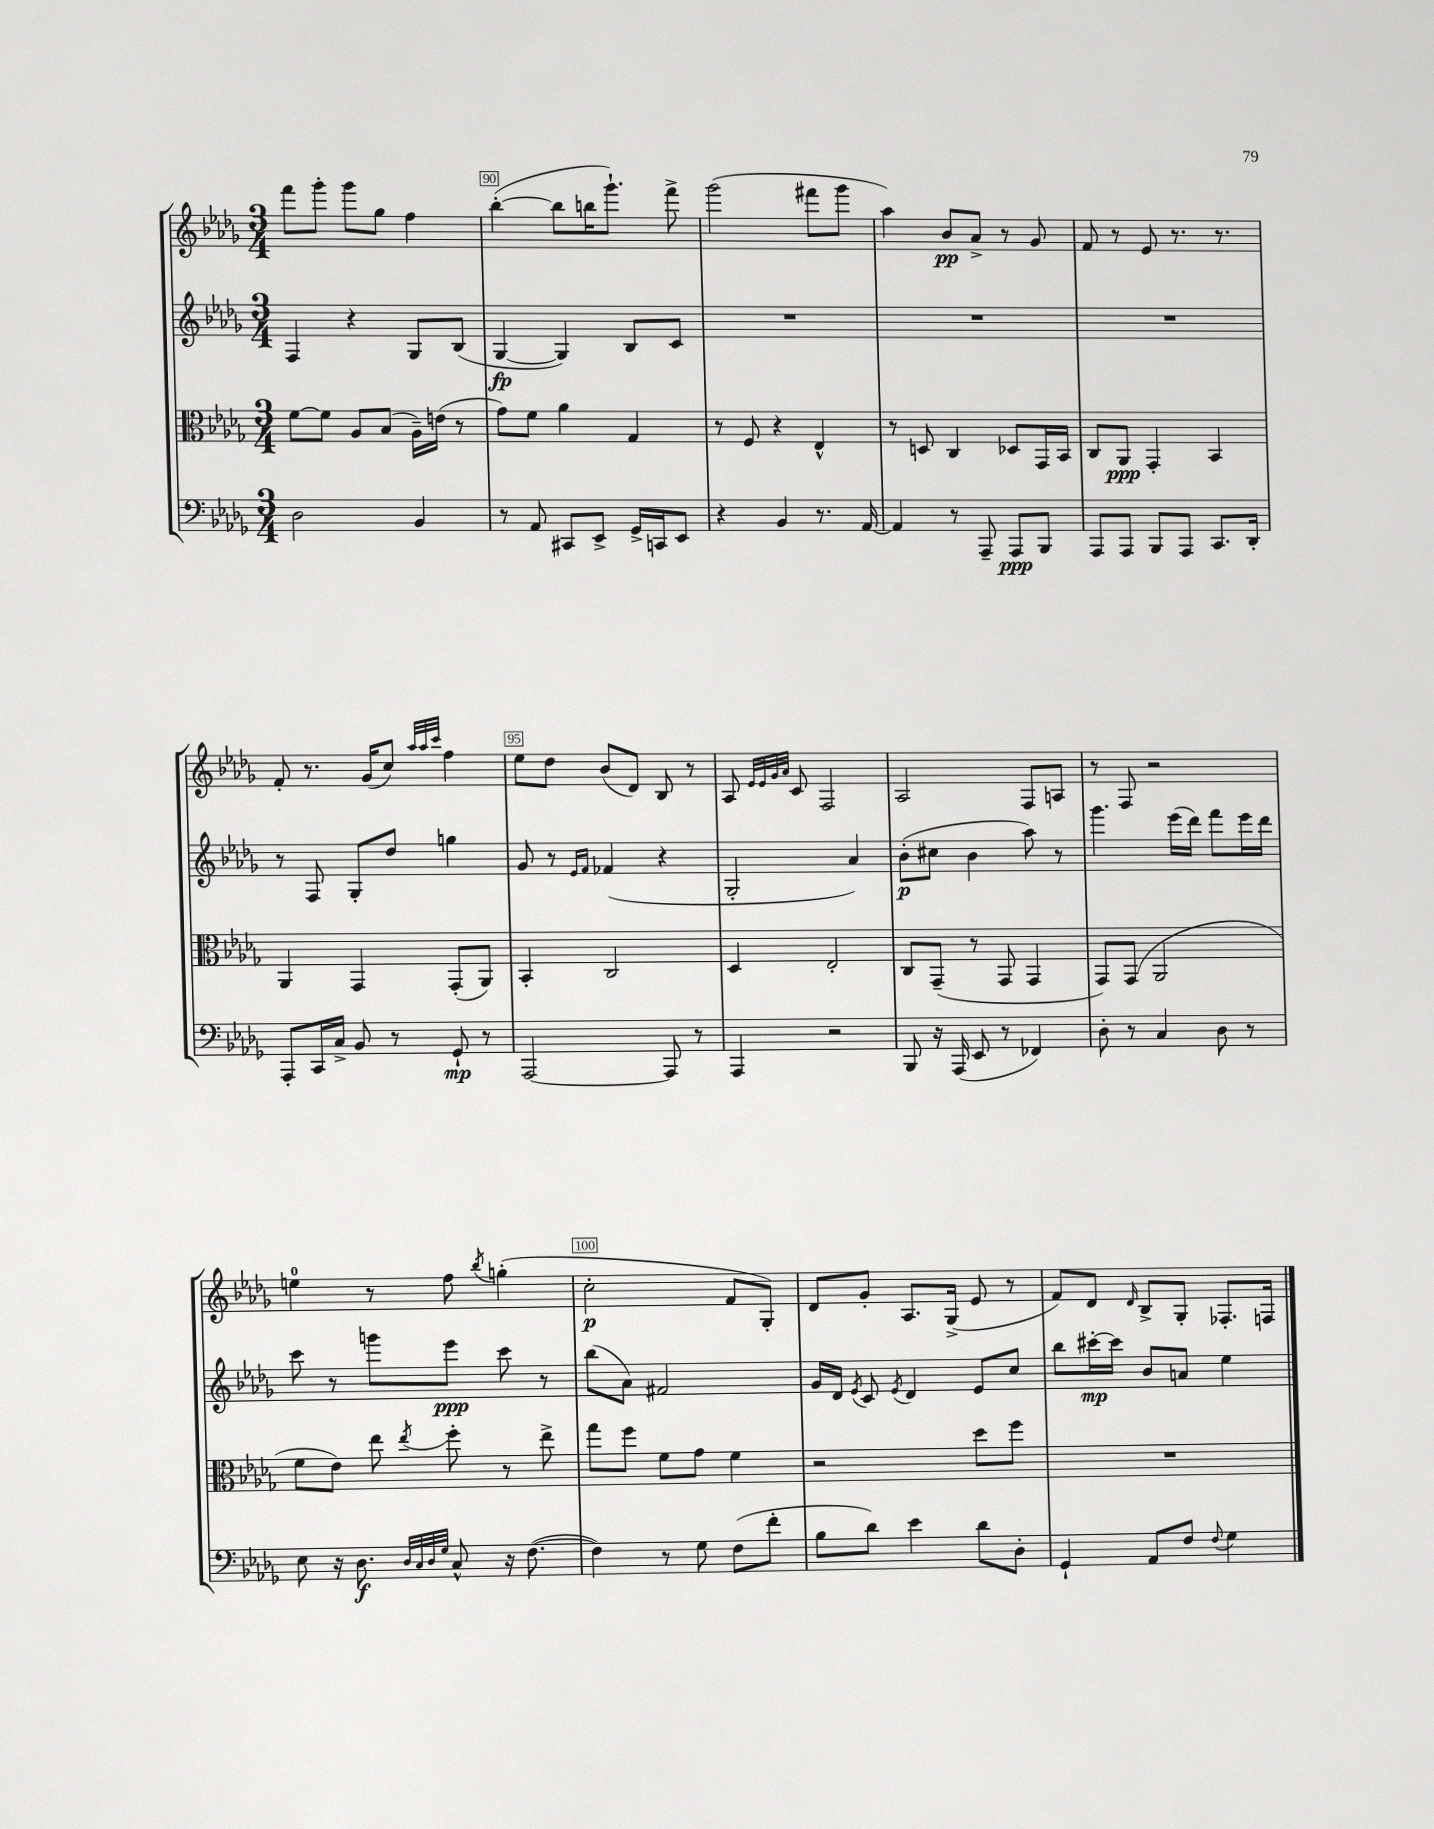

**kern	**kern	**kern	**kern
*staff4	*staff3	*staff2	*staff1
*clefF4	*clefC3	*clefG2	*clefG2
*k[b-e-a-d-g-]	*k[b-e-a-d-g-]	*k[b-e-a-d-g-]	*k[b-e-a-d-g-]
*M3/4	*M3/4	*M3/4	*M3/4
2D-\	[8f\L	4F/	8fff\L
.	8f\]J	.	8ggg-'\J
.	8A-/L	4r	8ggg-\L
.	(8B-/J	.	8gg-\J
4BB-/	16A-~\LL)	8G-/L	4ff\
.	(16e\JJ	.	.
.	8r	(8B-/J	.
=	=	=	=
8r	8g-\L)	[4G-/	([4bb-'\
8AA-/	8f\J	.	.
8CC#/L	4a-\	4G-/])	8bb-\]L
8EE-^/J	.	.	16bb\K
.	.	.	8.ggg-`\J)
16GG-^/LL	4G-/	8B-/L	.
16CC/J	.	.	.
8EE-/J	.	8c/J	8fff^\
=	=	=	=
4r	8r	2.r	(2ggg-\
.	8F/	.	.
4BB-/	4r	.	.
8.r	4E-^^/	.	8fff#\L
.	.	.	8ggg-\J
[16AA-/	.	.	.
=	=	=	=
4AA-/]	8r	2.r	4aa-\)
.	8D/	.	.
8r	4C/	.	8b-/L
8AAA-~/	.	.	8a-^/J
8AAA-/L	8D-/L	.	8r
8BBB-/J	16GG-/L	.	8g-/
.	16BB-/JJ	.	.
=	=	=	=
8AAA-/L	8C/L	2.r	8f/
8AAA-/J	8AA-/J	.	8r
8BBB-/L	4GG-'/	.	8e-/
8AAA-/J	.	.	8.r
8.CC/L	4BB-/	.	.
.	.	.	8.r
16DD-'/Jk	.	.	.
=	=	=	=
8AAA-'/L	4AA-/	8r	8f'/
16CC/L	.	8F/	8.r
16C^/JJ	.	.	.
8BB-/	4GG-/	8G-'/L	.
.	.	.	(16g-/LK
8r	.	8dd-/J	8cc/J)
.	.	.	32qqaa-/LLL
.	.	.	32qqaa-/
.	.	.	32qqccc/JJJ
8GG-`/	(8GG-'/L	4gg\	4ff\
8r	8AA-/J)	.	.
=	=	=	=
[2AAA-/	4BB-'/	8g-/	8ee-\L
.	.	8r	8dd-\J
.	.	16qqe-/LL	.
.	.	16qqf/JJ	.
.	2C/	(4f-/	(8b-/L
.	.	.	8d-/J)
8AAA-/]	.	4r	8B-/
8r	.	.	8r
=	=	=	=
4AAA-/	4D-/	2G-'/	8A-/
.	.	.	32qqe-/LLL
.	.	.	32qqe-/
.	.	.	32qqg-/
.	.	.	32qqa-/JJJ
.	.	.	8c/
2r	2E-'/	.	2F/
.	.	4a-/)	.
=	=	=	=
8BBB-/	8C/L	(8b-'\L	2A-/
16r	(8GG-~/J	8cc#\J	.
(16AAA-/	.	.	.
8EE-/	8r	4b-\	.
8r	8GG-/	.	.
4FF-/)	4GG-/	8aa-\)	8F/L
.	.	8r	8A/J
=	=	=	=
8D-'\	8GG-/L)	4.ggg-\	8r
8r	(8GG-/J	.	8F/
4C/	2AA-/	.	2r
.	.	(16eee-\LL	.
.	.	16ddd-\JJ)	.
8D-\	.	8fff\L	.
8r	.	16eee-\L	.
.	.	16ddd-\JJ	.
=	=	=	=
8E-\	8f\L	8ccc\	4ee\
16r	8e-\J)	8r	.
8.D-\	.	.	.
.	8ee-\	8ggg\L	8r
32qqD-/LLL	.	.	.
32qqC/	.	.	.
32qqD-/	.	.	.
32qqG-/JJJ	8qee-/	.	.
8C^^/	8ff'\	8eee-\J	8ff\
.	.	.	8qbb-/
16r	8r	8ccc\	(4gg'\
([8.F\	.	.	.
.	8ee-^\	8r	.
=	=	=	=
4F\])	8gg-\L	(8bb-\L	2cc'\
.	8ff\J	8a-\J)	.
8r	8f\L	2f#/	.
8G-\	8g-\J	.	.
(8F\L	4f\	.	8f/L
8f'\J	.	.	8G-'/J)
=	=	=	=
8B-\L	2r	16g-/LL	8d-/L
.	.	16d-/JJ	.
.	.	8qe-/	.
8d-\J)	.	8c/	8g-'/J
.	.	8qe-/	.
4e-\	.	4d-/	8.A-/L
.	.	.	(16G-^/Jk
8d-\L	8dd-\L	8e-/L	8e-/
8D-'\J	8ff\J	8cc/J	8r
=	=	=	=
4GG-`/	2.r	8bb-\L	8f/L)
.	.	[16ccc#'\L	8d-/J
.	.	16ccc#\]JJ	.
.	.	.	16qqd-/
8AA-/L	.	8b-/L	8B-^/L
8F/J	.	8a/J	8G-'/J
8qqF/	.	.	.
4G-\	.	4ee-\	8.F-'/L
.	.	.	16F/Jk
==	==	==	==
*-	*-	*-	*-
